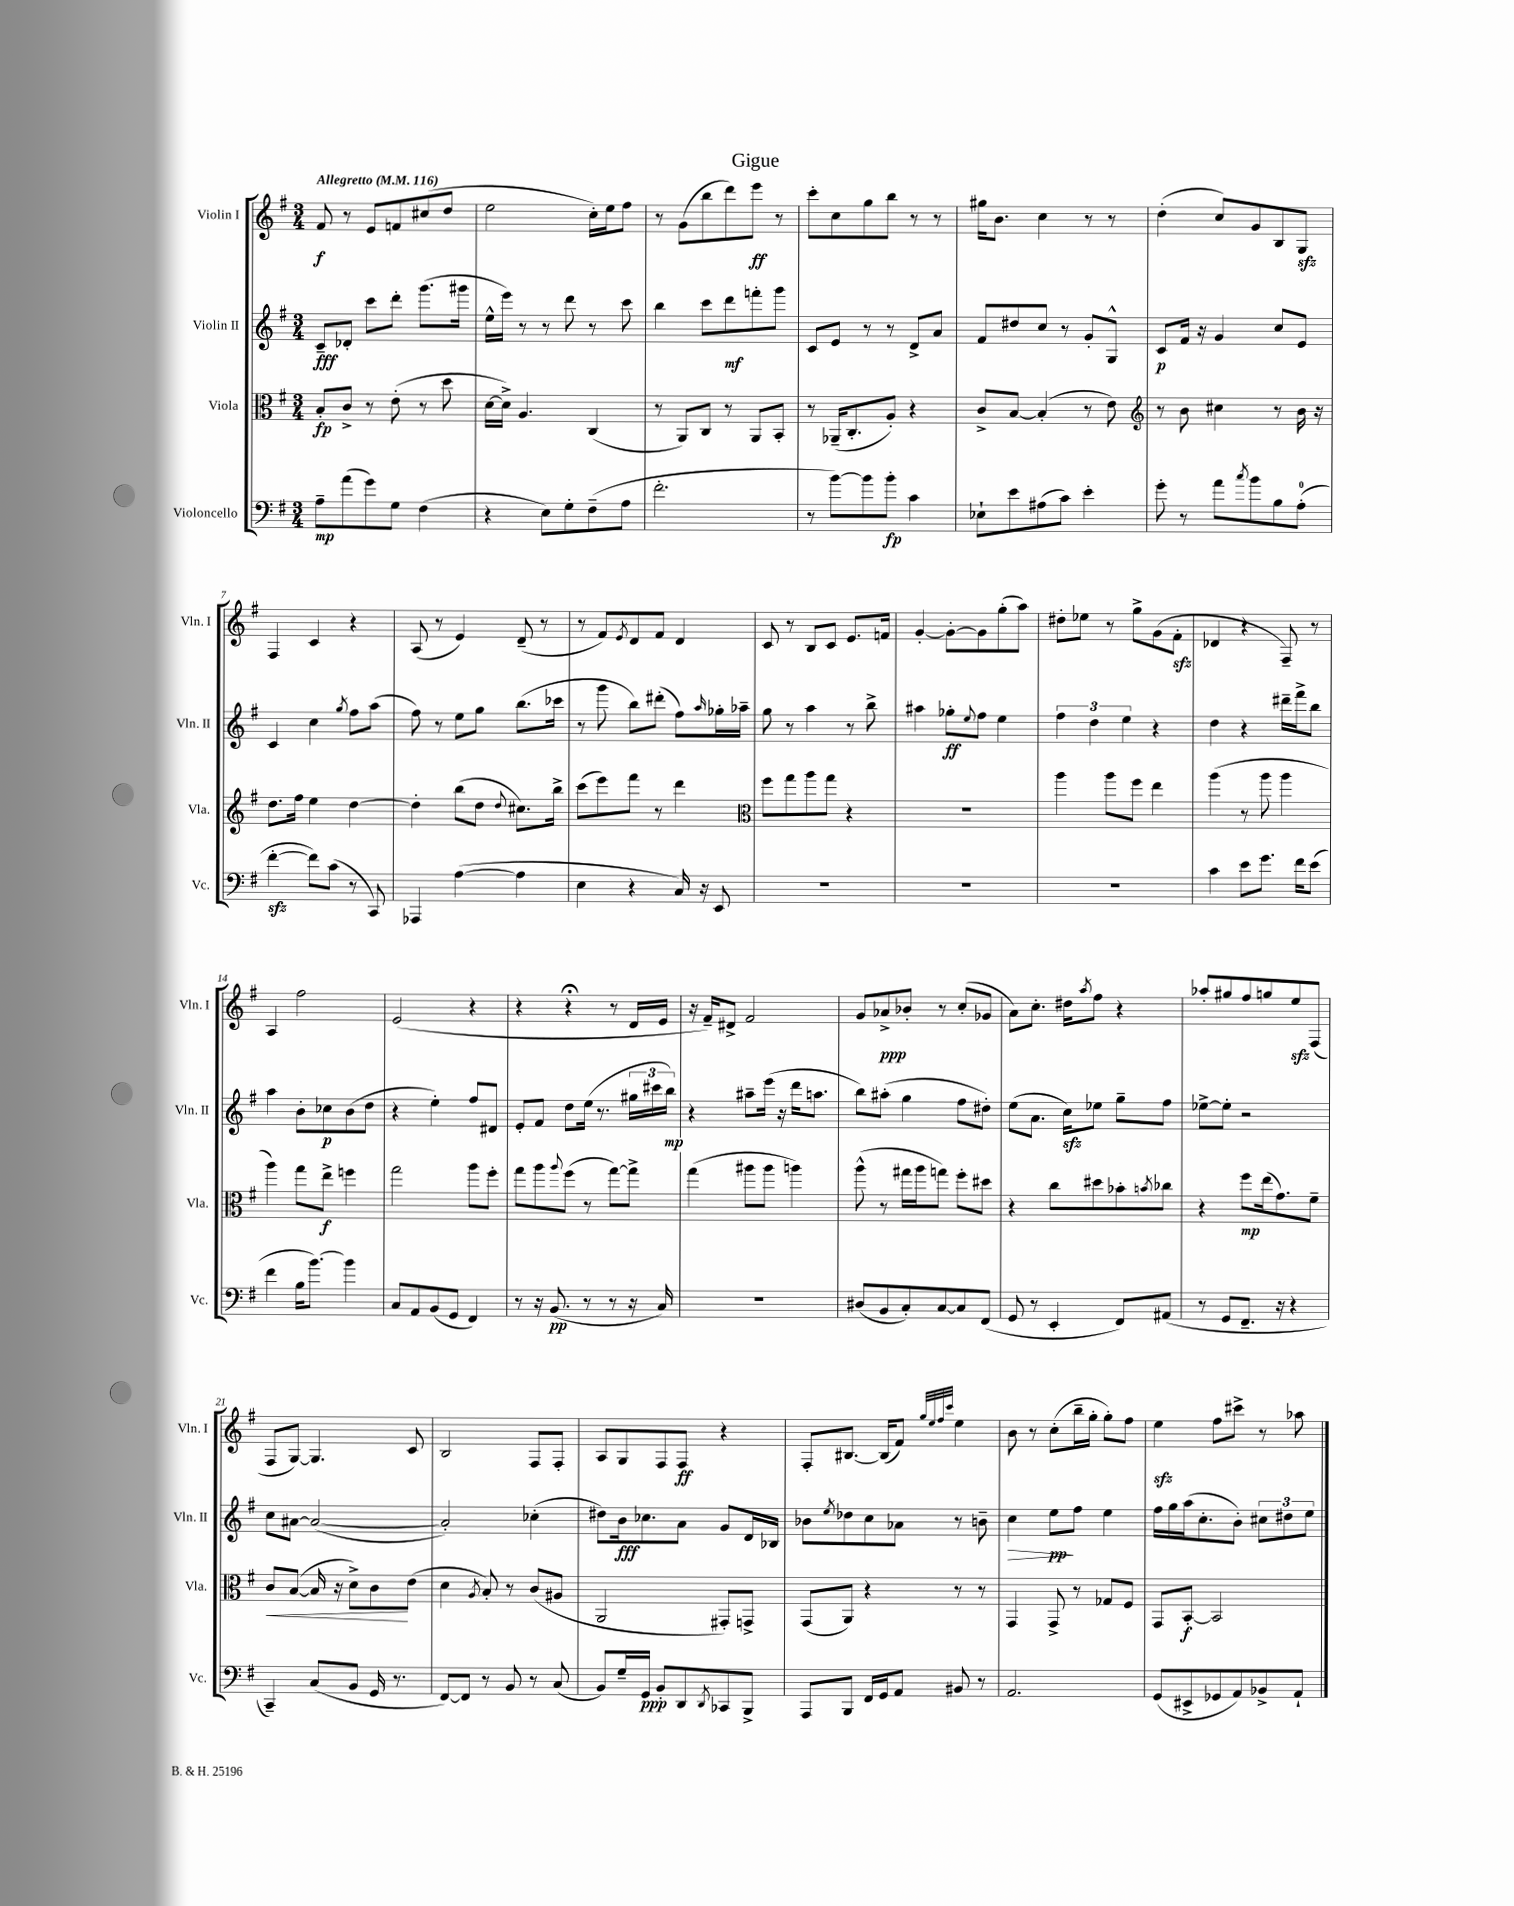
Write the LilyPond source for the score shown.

\header { title = "Gigue" }
<<
\new StaffGroup <<
\new Staff = "s0" \with { instrumentName = "Violin I" shortInstrumentName = "Vln. I" } {
    \clef treble \key g \major \numericTimeSignature \time 3/4 \tempo "Allegretto" 4 = 116
    fis'8\f r8 e'8 f'8 cis''8( d''8 |
    e''2 c''16-.) e''16 fis''8 |
    r8 g'8( b''8 d'''8) e'''8\ff r8 |
    c'''8-. c''8 g''8 b''8 r8 r8 |
    gis''16 b'8. c''4 r8 r8 |
    d''4-.( c''8) g'8 b8 g8\sfz |
    fis4 c'4 r4 |
    a8( r8 e'4) d'8--( r8 |
    r8 fis'8) \acciaccatura { e'8 } d'8 fis'8 d'4 |
    c'8 r8 b8 c'8 e'8. f'16 |
    g'4~-. g'8~-. g'8 g''8-.( a''8) |
    dis''8-. ees''8 r8 g''8-> g'8( fis'8-.\sfz |
    des'4 r4 fis8--) r8 |
    a4 fis''2 |
    e'2( r4 |
    r4 r4\fermata r8 d'16 e'16 |
    r16 fis'16--) dis'8-> fis'2 |
    g'8 aes'8->\ppp bes'8-. r8 c''8-.( ges'8 |
    a'8) c''8.-. dis''16 \acciaccatura { a''8 } fis''8 r4 |
    aes''8-. gis''8 fis''8 g''8 e''8\sfz fis8( |
    fis8 g8~) g4. c'8 |
    b2 fis8 fis8-. |
    a8 g8 fis8 fis8\ff r4 |
    fis8-. bis8.~ bis16( fis'8) \grace { g''32 e''32 fis''32 c'''32 } e''4 |
    b'8 r8 c''8-.( b''16-- g''16-. g''8-.) fis''8 |
    e''4\sfz fis''8 cis'''8-> r8 aes''8 \bar "|." |
}
\new Staff = "s1" \with { instrumentName = "Violin II" shortInstrumentName = "Vln. II" } {
    \clef treble \key g \major \numericTimeSignature \time 3/4
    c'8--\fff des'8-. c'''8 d'''8-. g'''8.( gis'''16 |
    e''16-^ e'''16) r8 r8 d'''8 r8 c'''8 |
    b''4 c'''8 d'''8\mf f'''8-. g'''8 |
    c'8 e'8 r8 r8 d'8-> a'8 |
    fis'8 dis''8 c''8 r8 g'8-. g8-^ |
    c'8\p fis'16 r16 g'4 c''8 e'8 |
    c'4 c''4 \acciaccatura { g''8 } fis''8 a''8( |
    fis''8) r8 e''8 g''8 b''8.( ces'''16 |
    r8 g'''8 b''8) dis'''8-.( fis''8) \grace { a''16 } ges''16-. aes''16-- |
    g''8 r8 a''4 r8 b''8-> |
    ais''4 ges''8-.\ff \appoggiatura { e''8 } fis''8 e''4 |
    \tuplet 3/2 { fis''4 d''4 e''4 } r4 |
    d''4 r4 dis'''16-- fis'''16-> b''8 |
    a''4 b'8-. ces''8\p b'8( d''8 |
    r4 e''4-.) fis''8 dis'8 |
    e'8-. fis'8 d''8 e''16( r8. \tuplet 3/2 { gis''16 cis'''16 b''16\mp) } |
    r4 ais''8-- e'''16( r16 d'''16 a''8. |
    b''8) ais''8-.( g''4 fis''8 dis''8-.) |
    e''8( a'8. c''16\sfz) ees''8 g''8-- fis''8 |
    ees''8~-> ees''8-. r2 |
    c''8 ais'8~ ais'2~( |
    ais'2-.) ces''4-.( |
    dis''8) b'16\fff ces''8. a'8 g'8 d'16 bes16 |
    bes'8 \acciaccatura { e''8 } des''8 c''8 aes'8 r8 b'8-- |
    c''4\> e''8\pp\! fis''8 e''4 |
    fis''16 g''16 a''16( c''8.-. b'8-.) \tuplet 3/2 { cis''8 dis''8 e''8 } \bar "|." |
}
\new Staff = "s2" \with { instrumentName = "Viola" shortInstrumentName = "Vla." } {
    \clef alto \key g \major \numericTimeSignature \time 3/4
    b8-.\fp c'8-> r8 e'8-.( r8 d''8 |
    d'16~ d'16->) a4. c4( |
    r8 a,8) c8 r8 a,8 b,8-. |
    r8 aes,16--( c8.-. a8-.) r4 |
    c'8-> b8~ b4-.( r8 e'8) |
    \clef treble r8 b'8 cis''4 r8 b'16 r16 |
    d''8. fis''16 e''4 d''4~ |
    d''4-. b''8( d''8 \appoggiatura { d''8 } cis''8.) b''16-> |
    c'''8( e'''8) fis'''8 r8 d'''4 |
    \clef alto fis''8 g''8 a''8 g''8 r4 |
    R2. |
    a''4 a''8 fis''8 e''4 |
    a''4( r8 a''8 a''4 |
    a''4) g''8 e''8->\f f''4 |
    g''2 a''8 fis''8-. |
    g''8 a''8 \appoggiatura { a''8 } fis''8( r8 g''8~) g''8-> |
    g''4( ais''8 ais''8 a''4) |
    a''8-^( r8 gis''16 a''16 g''8) fis''8-. dis''8 |
    r4 c''8 dis''8 bes'8-. \acciaccatura { b'8 } ces''8 |
    r4 fis''8\mp e''16( g'8.) fis'8-- |
    c'8\< b8~( b16 r16 d'8->) c'8\! e'8( |
    d'4 \acciaccatura { a8 } b8-.) r8 c'8( ais8 |
    a,2 gis,8-.) g,8-> |
    g,8( a,8) r4 r8 r8 |
    g,4 g,8-> r8 ges8 fis8 |
    g,8 b,8~-.\f b,2 \bar "|." |
}
\new Staff = "s3" \with { instrumentName = "Violoncello" shortInstrumentName = "Vc." } {
    \clef bass \key g \major \numericTimeSignature \time 3/4
    a8--\mp a'8( g'8) g8 fis4( |
    r4 e8) g8-. fis8--( a8 |
    fis'2.-. |
    r8 b'8~) b'8 b'8-.\fp c'4 |
    ees8-! e'8 ais8( c'8) e'4-. |
    g'8-. r8 a'8 \acciaccatura { c''8 } b'8 b8 a8-0-.( |
    fis'4~-.\sfz fis'8) c'8( r8 c,8) |
    aes,,4 a4~( a4 |
    e4 r4 c16) r16 e,8 |
    R2. |
    R2. |
    R2. |
    c'4 e'8 g'8. fis'16 e'8( |
    fis'4 b16 b'8.~) b'4 |
    c8 a,8 b,8( g,8 fis,4) |
    r8 r16 b,8.\pp( r8 r8 r16 c16) |
    R2. |
    dis8( b,8 c8-.) c8~ c8 fis,8( |
    g,8 r8 e,4-. fis,8) ais,8( |
    r8 g,8 fis,8.-- r16 r4 |
    c,4--) c8( b,8 g,16 r8. |
    fis,8~) fis,8 r8 b,8 r8 c8( |
    b,8) g16-- g,16\ppp b,8-. d,8 \acciaccatura { d,8 } ces,8 b,,8-> |
    a,,8 b,,8 fis,16 g,16 a,8 bis,8 r8 |
    a,2. |
    g,8( eis,8-> ges,8 a,8) bes,8-> a,8-! \bar "|." |
}
>>
>>
